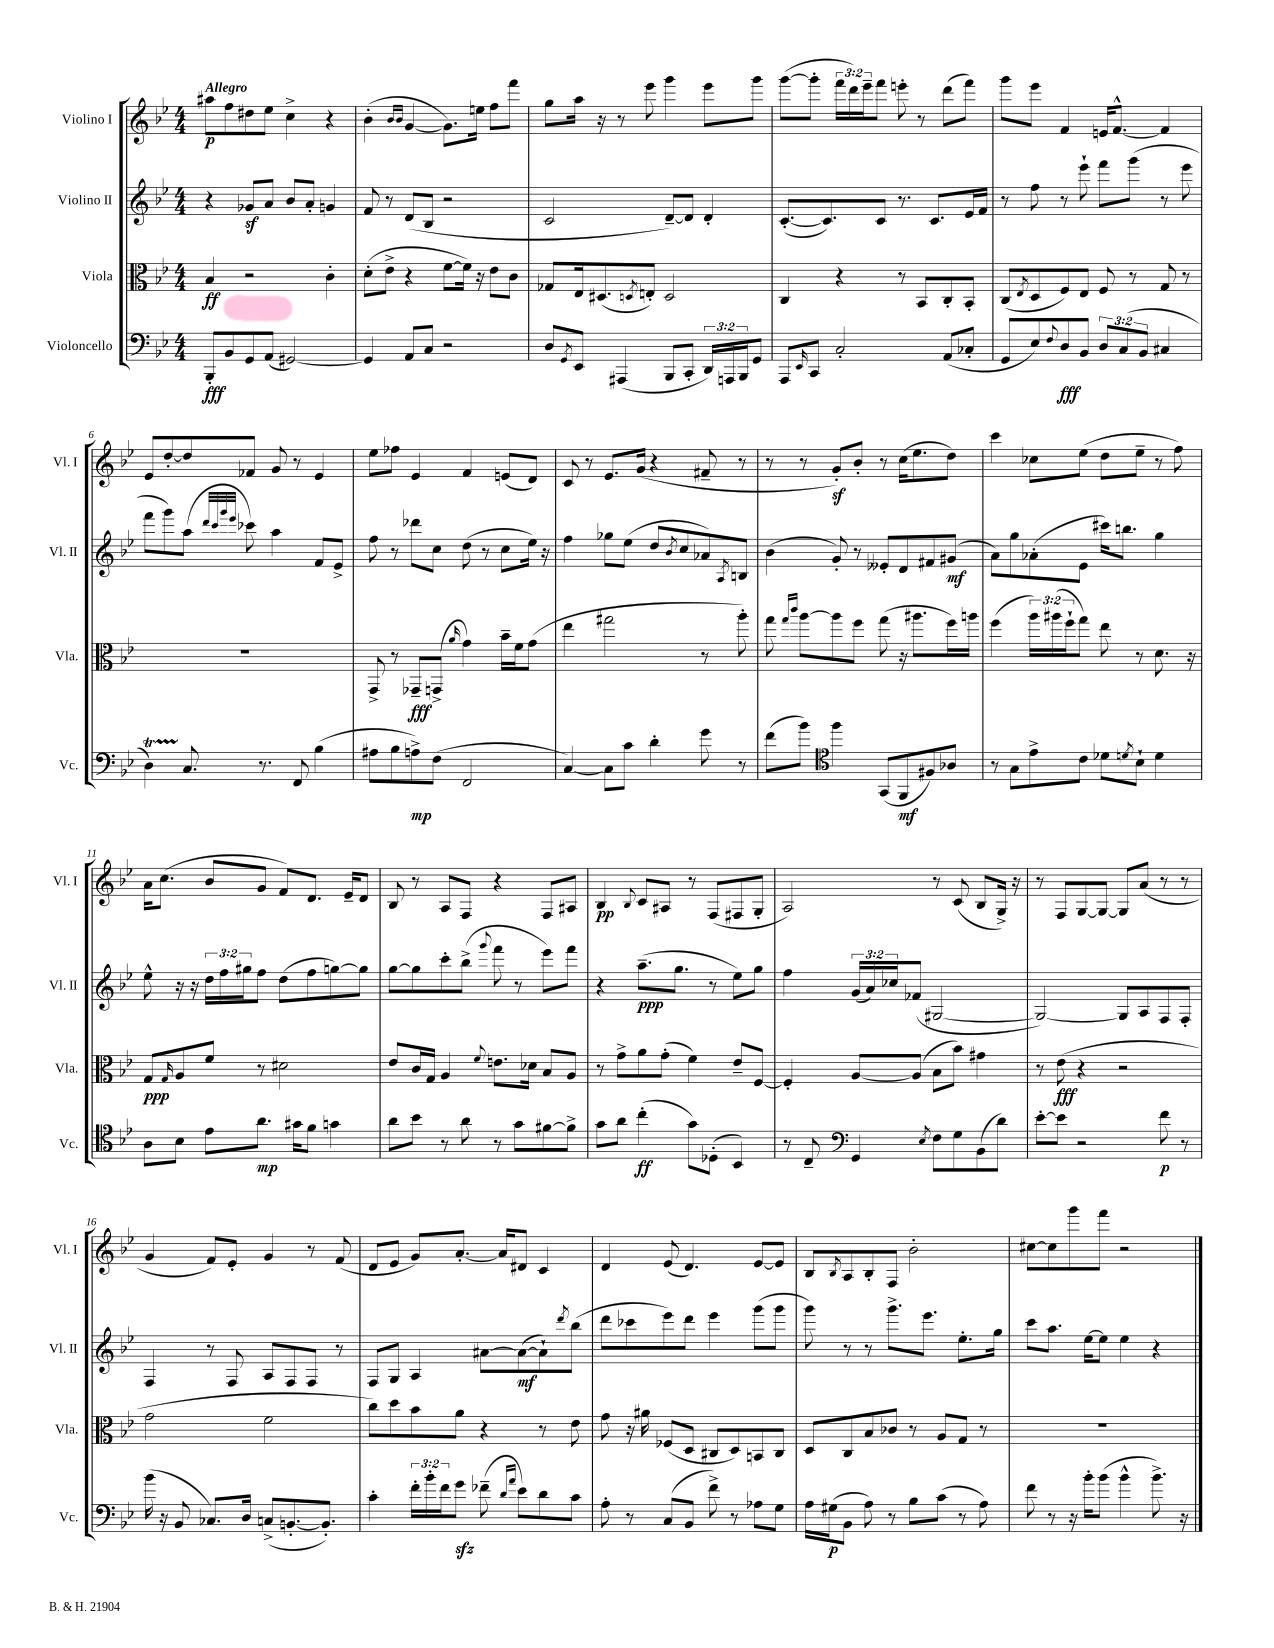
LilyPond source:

<<
\new StaffGroup <<
\new Staff = "s0" \with { instrumentName = "Violino I" shortInstrumentName = "Vl. I" } {
    \clef treble \key bes \major \numericTimeSignature \time 4/4 \override Staff.TupletNumber.text = #tuplet-number::calc-fraction-text \tempo "Allegro"
    ais''8\p f''8 dis''8 ees''8 c''4-> r4 |
    bes'4-.( \grace { bes'16 bes'16 } g'4~ g'8.) e''16 f''8 f'''8 |
    g''8 a''16 r16 r8 ees'''8 g'''4 ees'''8 g'''8 |
    g'''8~( g'''8-. \tuplet 3/2 { f'''16 d'''16) ees'''16-- } f'''8 e'''8-. r8 d'''8( f'''8) |
    g'''8 ees'''8 f'4 e'16 f'8.~-^ f'4 |
    ees'8 d''8~-. d''8 fes'8 g'8 r8 ees'4 |
    ees''8 fes''8 ees'4 f'4 e'8( d'8) |
    c'8 r8 ees'8. g'16( r4 fis'8-- r8 |
    r8 r8 g'8-.\sf) bes'8-. r8 c''16( ees''8. d''8) |
    c'''4 ces''8 ees''8( d''8 ees''8-- r8 f''8) |
    a'16 c''8.( bes'8 g'8 f'8) d'8. ees'16-- d'8 |
    bes8 r8 a8 f8 r4 f8 ais8 |
    bes4\pp \appoggiatura { bes8 } c'8 ais8 r8 f8( fis8 g8-. |
    a2) r8 c'8( bes8 g16->) r16 |
    r8 f8 g8~ g8~ g8 a'8( r8 r8 |
    g'4 f'8) ees'8-. g'4 r8 f'8( |
    d'8 ees'8 g'8) a'8.~-. a'16 dis'8 c'4 |
    d'4 ees'8( d'4.) ees'8~ ees'8 |
    bes8 \acciaccatura { bes8 } a8 bes8-. f8 bes'2-. |
    cis''8~ cis''8 g'''8 f'''8 r2 \bar "|." |
}
\new Staff = "s1" \with { instrumentName = "Violino II" shortInstrumentName = "Vl. II" } {
    \clef treble \key bes \major \numericTimeSignature \time 4/4 \override Staff.TupletNumber.text = #tuplet-number::calc-fraction-text
    r4 ges'8\sf a'8 bes'8 a'8-. g'4 |
    f'8 r8 d'8( bes8 r2 |
    c'2 d'8~--) d'8 d'4-. |
    c'8.~-.( c'8.) c'8 r8. c'8. ees'16 f'16 |
    r8 f''8 r8 ees'''8-! f'''8 g'''8( r8 ees'''8 |
    f'''8 g'''8) a''8( \grace { d'''32 c'''32 g'''32 ees'''32 } ces'''8) a''4 f'8 ees'8-> |
    f''8 r8 des'''8 c''8 d''8( r8 c''8 ees''16) r16 |
    f''4 ges''8 ees''8( d''8 \acciaccatura { bes'8 } c''8 aes'8) \acciaccatura { a8 } b8 |
    bes'4( g'8-.) r8 eeses'8-. d'8 fis'8 gis'8\mf( |
    a'8) g''8 aes'8-.( ees'8 cis'''16) b''8. g''4 |
    ees''8-^ r16 r16 \tuplet 3/2 { d''16 f''16 gis''16 } f''8 d''8( f''8 g''8~) g''8 |
    g''8~ g''8 c'''8-. bes''8->( \appoggiatura { g'''8 } f'''8 r8 ees'''8) f'''8 |
    r4 a''8.--\ppp( g''8. r8 ees''8) g''8 |
    f''4 \tuplet 3/2 { g'16( a'16) ces''16 } fes'8( gis2~ |
    gis2~) gis8 a8 f8 f8-. |
    f4 r8 f8 a8 f8 f8 r8 |
    f8 g8 a4 ais'8~ ais'8~\mf( ais'8-!) \acciaccatura { d'''8 } bes''8( |
    d'''8 ces'''8 ees'''8) d'''8 ees'''4 g'''8( g'''8 |
    g'''8) r8 r8 g'''8.-> ees'''8. ees''8.-. g''16 |
    c'''8 a''8. ees''16~ ees''8 ees''4 r4 \bar "|." |
}
\new Staff = "s2" \with { instrumentName = "Viola" shortInstrumentName = "Vla." } {
    \clef alto \key bes \major \numericTimeSignature \time 4/4 \override Staff.TupletNumber.text = #tuplet-number::calc-fraction-text
    bes4\ff r2 c'4-. |
    d'8-.( ees'8-> r4 f'8~ f'16) r16 ees'8 c'8 |
    ges8 ees16 dis8.( \acciaccatura { d8 } e8-.) d2 |
    c4 r4 r8 bes,8 c8-. bes,8-. |
    c8( \acciaccatura { ees8 } d8 f8) ees8 f8 r8 g8 r8 |
    R1 |
    g,8-> r8 ges,8--\fff g,8->( \grace { a'16 } g'4) bes'16-- f'16 g'8( |
    ees''4 gis''2 r8 a''8-.) |
    g''8 \grace { g''16 c'''16 } a''8~ a''8 f''8 g''8( r16 ais''8. f''16) a''16 |
    f''4( \tuplet 3/2 { a''16) ais''16( f''16-! } g''8) ees''8 r8 d'8. r16 |
    g8\ppp \grace { g16 } a8 f'8 r8 dis'2 |
    ees'8 c'16 g16 a4 \appoggiatura { f'8 } e'8. des'16 bes8 a8 |
    r8 g'8-> a'8 g'8-.( f'4) ees'8-- f8~ |
    f4-. a8~ a8( bes8 bes'8) gis'4 |
    r8 ees'8\fff( r4 r2 |
    g'2 f'2 |
    c''8) d''8 bes'8 a'8 r4 r8 ees'8 |
    g'8 r16 ais'16 fes8( d8 cis8 d8) b,8 cis8 |
    d8 c8 bes8 ces'8 r8 a8 g8 r8 |
    R1 \bar "|." |
}
\new Staff = "s3" \with { instrumentName = "Violoncello" shortInstrumentName = "Vc." } {
    \clef bass \key bes \major \numericTimeSignature \time 4/4 \override Staff.TupletNumber.text = #tuplet-number::calc-fraction-text
    bes,,8-.\fff bes,8 g,8 a,8( gis,2~) |
    gis,4 a,8 c8 r2 |
    d8 \acciaccatura { g,8 } ees,8 ais,,4( bes,,8 c,8-. \tuplet 3/2 { d,16) a,,16 bes,,16 } g,8 |
    a,,8 \grace { ees,16 } c,8 c2-. a,8( ces8-. |
    g,8 ees8) \appoggiatura { f8 } d8\fff bes,8 \tuplet 3/2 { d8 c8( bes,8 } cis4 |
    d4\startTrillSpan) c8.\stopTrillSpan r8. f,8 bes4( |
    ais8 bes8 a8->\mp) f8( f,2 |
    c4~) c8 c'8 d'4-. g'8 r8 |
    f'8( bes'8) \clef tenor f''4 g,8( f,8\mf fis8) aes8 |
    r8 g8 ees'8-> c'8 des'8 \acciaccatura { d'8 } bes8-! d'4 |
    a8 bes8 ees'8 a'8.\mp gis'16 f'8 g'4 |
    a'8 bes'8 r8 a'8 r8 g'8 fis'8~ fis'8-> |
    g'8 a'8 c''4-.\ff( g'8) des8-.( bes,4) |
    r8 c8-- \clef bass g,4 \acciaccatura { ees8 } f8 g8 bes,8( d'8) |
    ees'8~-. ees'8 r2 f'8\p r8 |
    bes'16( r16 bes,8 ces8.) d16 c8->( b,8.~-. b,8.-.) |
    c'4-. \tuplet 3/2 { f'16-. bes'16-. f'16 } g'8\sfz fes'8--( \grace { d'16 a'16 } ees'8) d'8 c'8 |
    a8-. r8 c8( bes,8 f'8->) r8 aes8 g8 |
    a16 gis16\p( bes,8 a8) r8 bes8 c'8( r8 a8) |
    f'8 r8 r16 bes'16-. bes'8( bes'4-^ bes'8.->) r16 \bar "|." |
}
>>
>>
